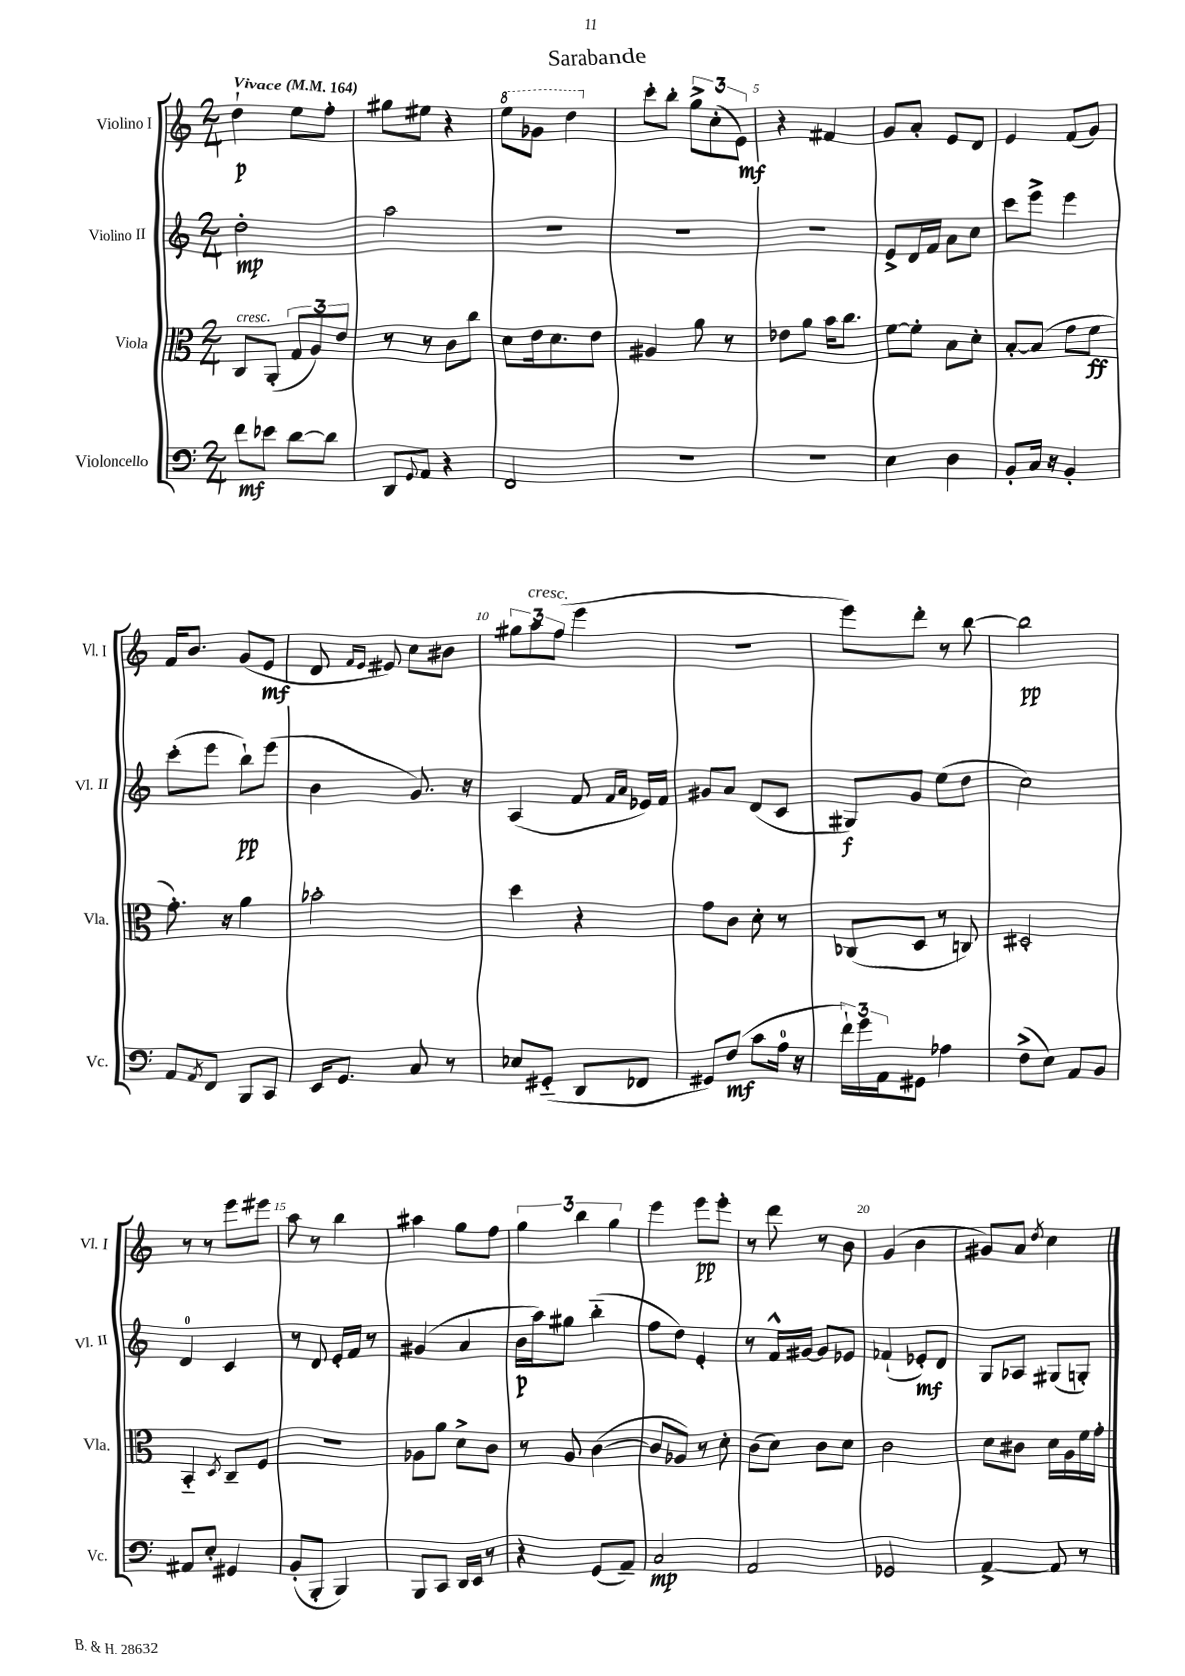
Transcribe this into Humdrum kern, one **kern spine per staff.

**kern	**dynam	**kern	**dynam	**kern	**dynam	**kern	**dynam
*part4	*part4	*part3	*part3	*part2	*part2	*part1	*part1
*staff4	*staff4	*staff3	*staff3	*staff2	*staff2	*staff1	*staff1
*I"Violoncello	*	*I"Viola	*	*I"Violino II	*	*I"Violino I	*
*I'Vc.	*	*I'Vla.	*	*I'Vl. II	*	*I'Vl. I	*
*clefF4	*	*clefC3	*	*clefG2	*	*clefG2	*
*k[]	*	*k[]	*	*k[]	*	*k[]	*
*M2/4	*	*M2/4	*	*M2/4	*	*M2/4	*
*MM164	*	*MM164	*	*MM164	*	*MM164	*
=1	=1	=1	=1	=1	=1	=1	=1
!	!	!	!	!	!	!LO:TX:a:B:t=Vivace	!
!	!	!LO:TX:a:i:t=cresc.	!	!	!	!	!
8f\L	mf	8C/L	.	2dd'\	mp	4dd`\	p
8e-X\J	.	(8AA'/J	.	.	.	.	.
[8d\L	.	12G/L	.	.	.	8ee\L	.
.	.	12A/)	.	.	.	.	.
8d\J]	.	.	.	.	.	8ff'\J	.
.	.	12e/J	.	.	.	.	.
=2	=2	=2	=2	=2	=2	=2	=2
8DD/L	.	8r	.	2aa\	.	8gg#X\L	.
8qqGG/	.	.	.	.	.	.	.
8AA/J	.	8r	.	.	.	8ee#X\J	.
4r	.	8c\L	.	.	.	4r	.
.	.	8cc\J	.	.	.	.	.
=3	=3	=3	=3	=3	=3	=3	=3
*	*	*	*	*	*	*8va	*
2FF/	.	8d\L	.	2r	.	8eee\L	.
.	.	16e\k	.	.	.	8gg-X\J	.
.	.	8.d\	.	.	.	.	.
.	.	.	.	.	.	4ddd\	.
.	.	8e\J	.	.	.	.	.
=4	=4	=4	=4	=4	=4	=4	=4
*	*	*	*	*	*	*X8va	*
2r	.	4A#X/	.	2r	.	8ccc'\L	.
.	.	.	.	.	.	8bb'\J	.
.	.	8a\	.	.	.	12gg^\L	.
.	.	.	.	.	.	(12cc'\	.
.	.	8r	.	.	.	.	.
.	.	.	.	.	.	12e\J)	mf
=5	=5	=5	=5	=5	=5	=5	=5
2r	.	8e-X\L	.	2r	.	4r	.
.	.	8a\J	.	.	.	.	.
.	.	16b\KL	.	.	.	4f#X/	.
.	.	8.cc\J	.	.	.	.	.
=6	=6	=6	=6	=6	=6	=6	=6
4E\	.	[8f\L	.	8e^/L	.	8g/L	.
.	.	8f'\J]	.	16d/L	.	8a'/J	.
.	.	.	.	16f/JJ	.	.	.
4D\	.	8B\L	.	8a\L	.	8e/L	.
.	.	8d'\J	.	8cc\J	.	8d/J	.
=7	=7	=7	=7	=7	=7	=7	=7
8BB'/L	.	[8B'/L	.	8ccc\L	.	4e/	.
16C/Jk	.	(8B/J]	.	8eee^\J	.	.	.
16r	.	.	.	.	.	.	.
4BB'/	.	8g\L	.	4eee\	.	(8f/L	.
.	.	8f\J	ff	.	.	8g/J)	.
!!LO:LB:g=z
=8	=8	=8	=8	=8	=8	=8	=8
8AA/L	.	8.g'\)	.	(8ccc'\L	.	16f/KL	.
.	.	.	.	.	.	8.b/J	.
8qAA/	.	.	.	.	.	.	.
8FF/J	.	.	.	8eee\J	.	.	.
.	.	16r	.	.	.	.	.
8BBB/L	.	4a\	.	8bb`\L)	pp	(8g/L	.
8CC/J	.	.	.	(8eee\J	.	8e/J	mf
=9	=9	=9	=9	=9	=9	=9	=9
16EE/KL	.	2b-X'\	.	4b\	.	8d/	.
8.GG/J	.	.	.	.	.	.	.
.	.	.	.	.	.	16qqf/LL	.
.	.	.	.	.	.	16qqe/JJ	.
.	.	.	.	.	.	8e#X/)	.
8C/	.	.	.	8.g/)	.	8cc\L	.
8r	.	.	.	.	.	8b#X\J	.
.	.	.	.	16r	.	.	.
=10	=10	=10	=10	=10	=10	=10	=10
8E-X/L	.	4dd\	.	(4A/	.	12gg#X\L	.
!	!	!	!	!	!	!LO:TX:a:i:t=cresc.	!
.	.	.	.	.	.	12aa\	.
(8GG#X/J	.	.	.	.	.	.	.
.	.	.	.	.	.	(12ff\J	.
8DD/L	.	4r	.	8f/	.	4eee\	.
.	.	.	.	16qqf/LL	.	.	.
.	.	.	.	16qqa/JJ	.	.	.
8FF-X/J	.	.	.	16e-X/LL)	.	.	.
.	.	.	.	16f/JJ	.	.	.
=11	=11	=11	=11	=11	=11	=11	=11
8GG#X/L)	.	8g\L	.	8g#X/L	.	2r	.
(8F/J	mf	8c\J	.	8a/J	.	.	.
8c\L	.	8d'\	.	(8d/L	.	.	.
16A\Jk	.	8r	.	8c/J	.	.	.
16r	.	.	.	.	.	.	.
=12	=12	=12	=12	=12	=12	=12	=12
24f`\LL)	.	(8C-X/L	.	8G#X/L)	f	8eee\L)	.
24g\	.	.	.	.	.	.	.
24AA\J	.	.	.	.	.	.	.
8GG#X\J	.	8D/J	.	8g/J	.	8ddd'\J	.
4A-X\	.	8r	.	(8ee\L	.	8r	.
.	.	8Cn/)	.	8dd\J	.	[8bb\	.
=13	=13	=13	=13	=13	=13	=13	=13
(8F^\L	.	2D#X'/	.	2cc\)	.	2bb\]	pp
8E\J)	.	.	.	.	.	.	.
8AA/L	.	.	.	.	.	.	.
8BB/J	.	.	.	.	.	.	.
!!LO:LB:g=z
=14	=14	=14	=14	=14	=14	=14	=14
8AA#X/L	.	4BB/	.	4d/	.	8r	.
8E'/J	.	.	.	.	.	8r	.
.	.	8qD/	.	.	.	.	.
4GG#X/	.	8C~/L	.	4c/	.	8eee\L	.
.	.	8F/J	.	.	.	8eee#X\J	.
=15	=15	=15	=15	=15	=15	=15	=15
(8BB'/L	.	2r	.	8r	.	8aa\	.
8BBB'/J	.	.	.	8d/	.	8r	.
4BBB/)	.	.	.	16e'/LL	.	4bb\	.
.	.	.	.	16f/JJ	.	.	.
.	.	.	.	8r	.	.	.
=16	=16	=16	=16	=16	=16	=16	=16
8BBB/L	.	8A-X\L	.	(4g#X/	.	4aa#X\	.
8CC/J	.	8a\J	.	.	.	.	.
16DD/LL	.	8d^\L	.	4a/	.	8gg\L	.
16EE/JJ	.	.	.	.	.	.	.
8r	.	8c\J	.	.	.	8ff\J	.
=17	=17	=17	=17	=17	=17	=17	=17
4r	.	8r	.	16b\LL	p	6gg\	.
.	.	.	.	16aa\J)	.	.	.
.	.	8A/	.	8gg#X\J	.	.	.
.	.	.	.	.	.	6bb\	.
(8GG/L	.	([4c\	.	(4bb\	.	.	.
.	.	.	.	.	.	6gg\	.
8AA~/J)	.	.	.	.	.	.	.
=18	=18	=18	=18	=18	=18	=18	=18
2C/	mp	8c/L]	.	8ff\L	.	4eee\	.
.	.	8A-X/J)	.	8dd\J)	.	.	.
.	.	8r	.	4e'/	.	8eee\L	pp
.	.	8d'\	.	.	.	8eee'\J	.
=19	=19	=19	=19	=19	=19	=19	=19
2AA/	.	(8c\L	.	8r	.	8r	.
.	.	8d\J)	.	16f^^/LL	.	8ddd\	.
.	.	.	.	[16g#X/JJ	.	.	.
.	.	8c\L	.	8g#/L]	.	8r	.
.	.	8d\J	.	8e-X/J	.	8b\	.
=20	=20	=20	=20	=20	=20	=20	=20
2GG-X/	.	2c\	.	(4f-X`/	.	(4g/	.
.	.	.	.	8e-X'/L)	mf	4b\	.
.	.	.	.	8d/J	.	.	.
=21	=21	=21	=21	=21	=21	=21	=21
[4AA^/	.	8d\L	.	8G/L	.	8g#X/L)	.
.	.	8c#X\J	.	8A-X/J	.	8a/J	.
.	.	.	.	.	.	8qdd/	.
8AA/]	.	16d\LL	.	(8G#X/L	.	4cc\	.
.	.	16A\	.	.	.	.	.
8r	.	16f\	.	8Gn'/J)	.	.	.
.	.	16g'\JJ	.	.	.	.	.
==	==	==	==	==	==	==	==
*-	*-	*-	*-	*-	*-	*-	*-
